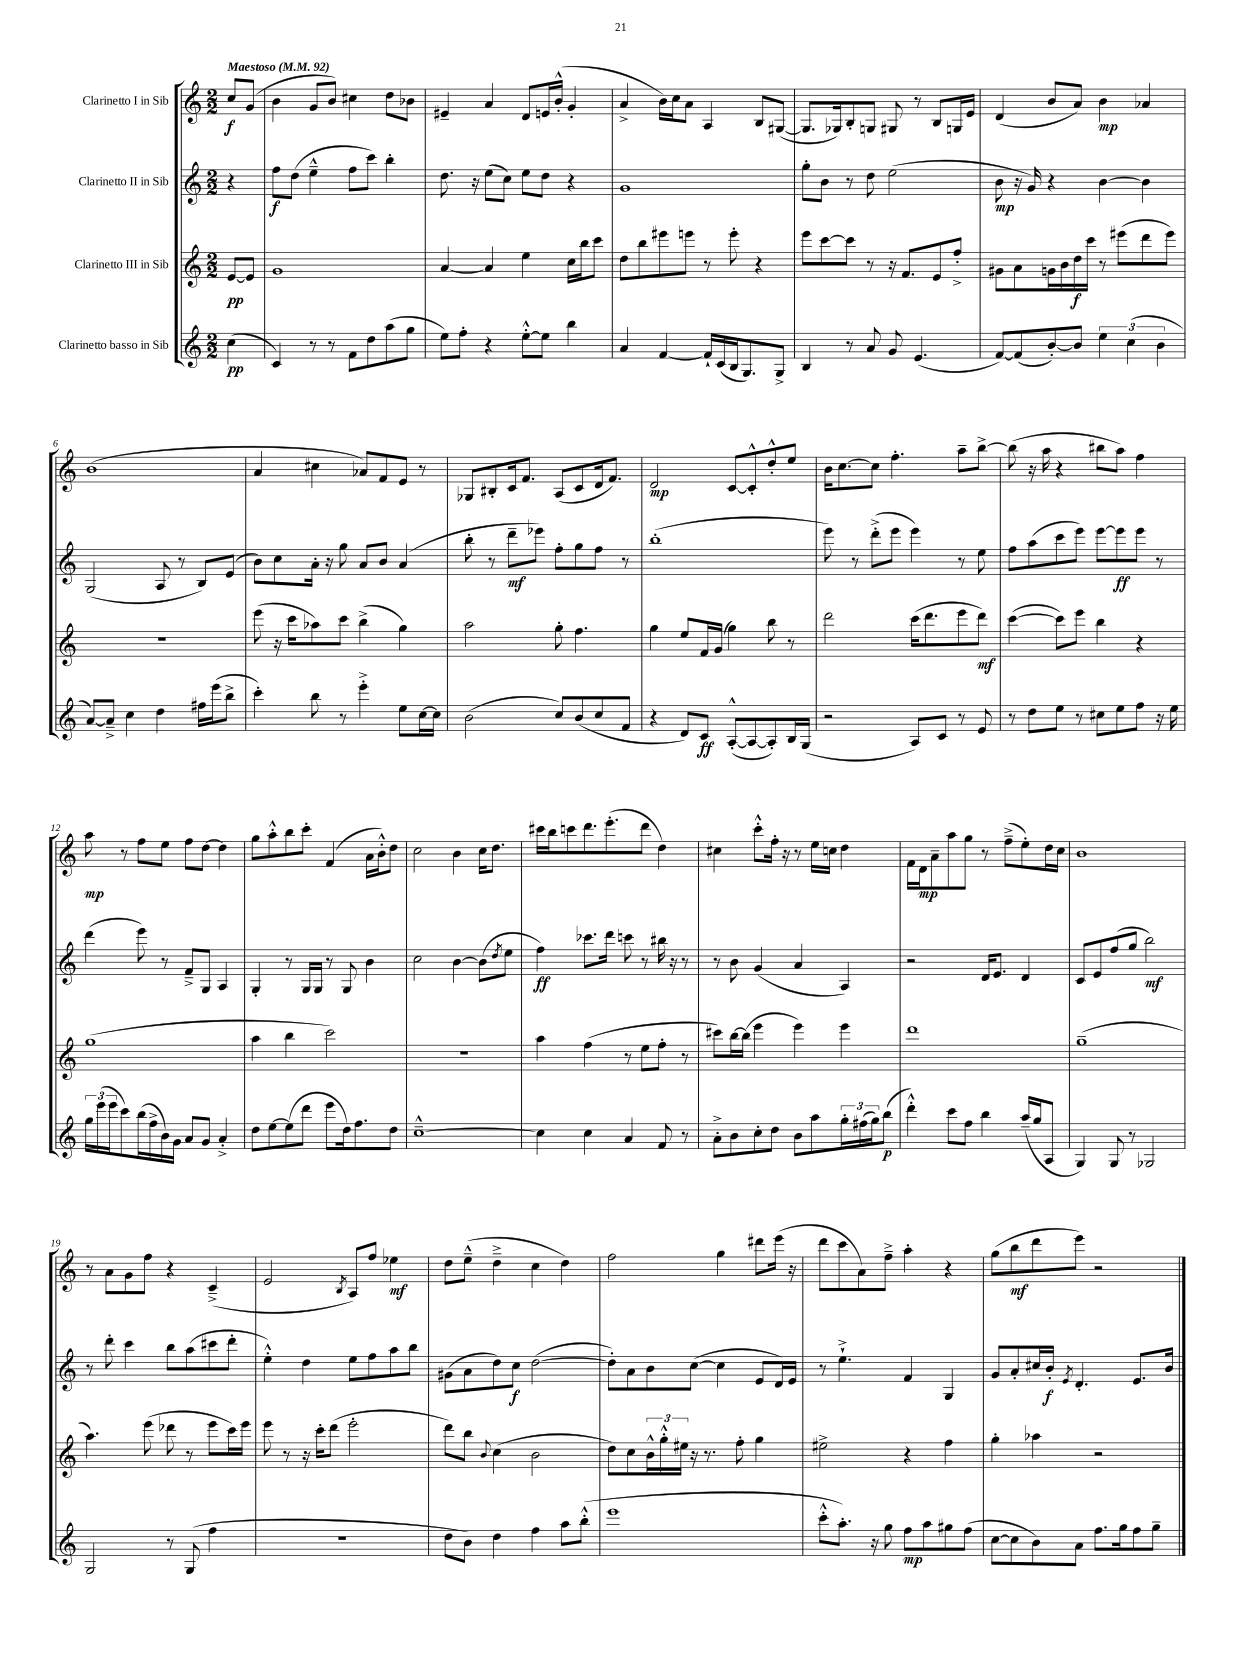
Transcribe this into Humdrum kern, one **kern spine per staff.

**kern	**kern	**kern	**kern
*staff4	*staff3	*staff2	*staff1
*clefG2	*clefG2	*clefG2	*clefG2
*k[]	*k[]	*k[]	*k[]
*M2/2	*M2/2	*M2/2	*M2/2
*MM92	*MM92	*MM92	*MM92
(4cc\	[8e/L	4r	8cc/L
.	8e/]J	.	(8g/J
=	=	=	=
4c/)	1g	8ff\L	4b\
.	.	(8dd\J	.
8r	.	4ee~^^\	8g/L
8r	.	.	8b/J)
8f\L	.	8ff\L	4cc#\
8dd\	.	8ccc\J)	.
(8aa\	.	4bb'\	8dd\L
8gg\J	.	.	8b-\J
=	=	=	=
8ee\L)	[4a/	8.dd\	4e#~/
8ff'\J	.	.	.
.	.	16r	.
4r	4a/]	(8ee\L	4a/
.	.	8cc\J)	.
[8ee'^^\L	4ee\	8ee\L	8d/L
8ee\]J	.	8dd\J	16e/L
.	.	.	(16b'^^/JJ
4bb\	16cc\LL	4r	4g'/
.	16bb\J	.	.
.	8ccc\J	.	.
=	=	=	=
4a/	8dd\L	1g	4a^/
.	8bb\	.	.
[4f/	8eee#\	.	16b\LL)
.	.	.	16cc\J
.	8eee\J	.	8a\J
16f`/]LL	8r	.	4A/
(16c/	.	.	.
16B/J	8eee'\	.	.
8.G/)	.	.	.
.	4r	.	8B/L
8G^/J	.	.	([8G#/J
=	=	=	=
4B/	8eee\L	8gg'\L	8.G#/]L
.	[8ccc\	8b\J	.
.	.	.	16G-/k)
8r	8ccc\]J	8r	8B'/
8a/	8r	8dd\	8G/J
8g/	16r	(2ee\	8G#/
.	8.f/L	.	.
(4.e/	.	.	8r
.	8e/	.	8B/L
.	8ff'^/J	.	16G/L
.	.	.	16e/JJ
=	=	=	=
[8f/L)	8g#\L	8b\	(4d/
(8f/]	8a\	16r	.
.	.	16g/)	.
[8b'/)	16g\L	4r	8b/L
.	16b\	.	.
8b/]J	16dd\	.	8a/J)
.	16ccc\JJ	.	.
6ee\	8r	[4b\	4b\
.	(8eee#\L	.	.
(6cc\	.	.	.
.	8ddd\	4b\]	4a-/
6b\	.	.	.
.	8eee#\J)	.	.
=	=	=	=
[8a/L)	1r	(2G/	(1b
8a~^/]J	.	.	.
4cc\	.	.	.
4dd\	.	8A/	.
.	.	8r	.
16ff#\LL	.	8B/L)	.
(16eee\J	.	.	.
8bb^\J	.	(8e/J	.
=	=	=	=
4ccc'\)	(8eee\	8b\L)	4a/
.	16r	8cc\	.
.	16ccc\LK	.	.
8bb\	8aa-\)	16a'\Jk	4cc#\
.	.	16r	.
8r	8ccc\J	8gg\	.
4eee'^\	(4bb^\	8a/L	8a-/L)
.	.	8b/J	8f/
8ee\L	4gg\)	(4a/	8e/J
[16cc\L	.	.	8r
16cc\]JJ	.	.	.
=	=	=	=
(2b\	2aa\	8bb'\	8G-/L
.	.	8r	8B#'/
.	.	8ddd~\L	16c/k
.	.	.	8.f/J
.	.	8eee-\J)	.
8cc/L)	8gg'\	8ff'\L	(8A/L
(8b/	4.ff\	8gg\	8c/
8cc/	.	8ff\J	16d/k
.	.	.	8.f/J)
8f/J	.	8r	.
=	=	=	=
4r	4gg\	(1bb'	2d/
8d/L)	8ee/L	.	.
8c/J	16f/L	.	.
.	(16g/JJ	.	.
([8A'^^/L	4gg\)	.	[8c/L
8A/_	.	.	8c'^^/]
8A'/])	8bb\	.	8dd'^^/
16B/L	8r	.	8ee/J
(16G/JJ	.	.	.
=	=	=	=
2r	2ddd\	8eee\)	16b\LK
.	.	.	[8.cc\
.	.	8r	.
.	.	(8ddd'^\L	8cc\]J
.	.	8eee\J	4.ff'\
8A/L)	(16ccc\LK	4eee\)	.
.	8.ddd\	.	.
8c/J	.	.	.
8r	8eee\	8r	8aa~\L
8e/	8ddd\J)	8ee\	[8bb^\J
=	=	=	=
8r	([4ccc\	8ff\L	(8bb\]
8dd\L	.	(8aa\	16r
.	.	.	16aa\
8ee\J	8ccc\]L)	8ccc\	4r
8r	8eee\J	8eee\J)	.
8cc#\L	4bb\	[8eee\L	8bb#\L
8ee\	.	8eee\]	8aa\J)
8ff\J	4r	8eee\J	4ff\
16r	.	8r	.
16ee\	.	.	.
=	=	=	=
24gg\LL	(1gg	(4ddd\	8aa\
(24eee\	.	.	.
24eee\J	.	.	.
8ccc\)	.	.	8r
(16bb\L	.	8eee\)	8ff\L
16ff^\	.	.	.
16b\)	.	8r	8ee\J
16g\JJ	.	.	.
8a/L	.	8f~^/L	8ff\L
8g/J	.	8G/J	[8dd\J
4a'^/	.	4A/	4dd\]
=	=	=	=
8dd\L	4aa\	4G'/	8gg\L
[8ee\	.	.	8aa'^^\
(8ee\]	4bb\	8r	8bb\
8ddd\J	.	16G/LL	8ccc'\J
.	.	16G/JJ	.
8eee\L	2ccc\)	8r	(4f/
16dd\k)	.	8G/	.
8.ff\	.	.	.
.	.	4b\	16a\LL
.	.	.	16b'^^\J)
8dd\J	.	.	8dd\J
=	=	=	=
[1cc~^^	1r	2cc\	2cc\
.	.	[4b\	4b\
.	.	(8b\]L	16cc\LK
.	.	.	8.dd\J
.	.	8qdd/	.
.	.	8ee\J	.
=	=	=	=
4cc\]	4aa\	4ff\)	16ccc#\LL
.	.	.	16bb\J
.	.	.	8ccc\
4cc\	(4ff\	8.ccc-\L	8.ddd\
.	.	16ddd\Jk	(8.eee'\
4a/	8r	8ccc\	.
.	8ee\L	8r	8ddd\J
8f/	8ff'\J	16bb#\	4dd\)
.	.	16r	.
8r	8r	8r	.
=	=	=	=
8a'^\L	8ccc#\L)	8r	4cc#\
8b\	[16bb\L	8b\	.
.	(16bb\]JJ	.	.
8cc'\	4eee\	(4g/	8ccc'^^\L
8dd\J	.	.	16ff'\Jk
.	.	.	16r
8b\L	4eee\)	4a/	8r
8aa\	.	.	16ee\LL
.	.	.	16cc\JJ
24gg'\L	4eee\	4A/)	4dd\
(24ff#\	.	.	.
24gg\J)	.	.	.
(8bb\J	.	.	.
=	=	=	=
4ddd'^^\)	1ddd	2r	16f\LL
.	.	.	16d\J
.	.	.	8a~\
8ccc\L	.	.	8aa\
8ff\J	.	.	8gg\J
4bb\	.	16d/LK	8r
.	.	8.e/J	.
.	.	.	(8ff~^\L
(16aa~/LL	.	4d/	8ee'\)
16gg/J	.	.	.
8A/J	.	.	16dd\L
.	.	.	16cc\JJ
=	=	=	=
4G/)	(1gg~	8c/L	1b
.	.	8e/	.
8G/	.	(8ff/	.
8r	.	8gg/J	.
2G-/	.	2bb\)	.
=	=	=	=
2G/	4.aa\)	8r	8r
.	.	8ddd'\	8a\L
.	.	4ccc\	8g\
.	(8eee\	.	8ff\J
8r	8ddd-\	8bb\L	4r
(8G/	8r	(8aa\	.
4ff\	8eee\L	8ccc#\	(4c~^/
.	16ccc\L)	8ddd'\J	.
.	16eee\JJ	.	.
=	=	=	=
1r	8eee\	4ee'^^\)	2e/
.	8r	.	.
.	16r	4dd\	.
.	16ccc'\LK	.	.
.	(8ddd\J	.	.
.	.	.	8qB/
.	2eee'\	8ee\L	8A/L)
.	.	8ff\	8ff/J
.	.	8aa\	4ee-\
.	.	8bb\J	.
=	=	=	=
8dd\L	8ddd\L)	(8g#\L	8dd\L
8b\J)	8bb\J	8a\	(8ee~^^\J
.	8qqb/	.	.
4dd\	(4cc\	8dd\)	4dd~^\
.	.	8cc\J	.
4ff\	2b\	([2dd\	4cc\
8aa\L	.	.	4dd\)
(8bb'^^\J	.	.	.
=	=	=	=
1eee	8dd\L)	8dd'\]L)	2ff\
.	8cc\	8a\	.
.	24b^^\L	8b\	.
.	24gg'^^\	.	.
.	24ee#\JJ	.	.
.	16r	([8cc\J	.
.	8.r	.	.
.	.	4cc\]	4gg\
.	8ff'\	.	.
.	4gg\	8e/L	8ddd#\L
.	.	16d/L)	(16eee\Jk
.	.	16e/JJ	16r
=	=	=	=
8ccc'^^\L	2ee#^\	8r	8ddd\L
8.aa'\J)	.	4.ee`^\	8ccc\
.	.	.	8a\)
16r	.	.	.
8gg\	.	.	8ff~^\J
8ff\L	4r	4f/	4aa'\
8aa\	.	.	.
8gg#\	4ff\	4G/	4r
(8ff\J	.	.	.
=	=	=	=
[8cc\L	4gg'\	8g/L	(8gg\L
8cc\]	.	8a'/	8bb\
8b\)	4aa-\	16cc#/L	8ddd\
.	.	16b'/JJ	.
.	.	8qe/	.
8a\J	.	4.d'/	8eee\J)
8.ff\L	2r	.	2r
16gg\k	.	.	.
8ff\	.	8.e/L	.
8gg~\J	.	.	.
.	.	16b/Jk	.
==	==	==	==
*-	*-	*-	*-
